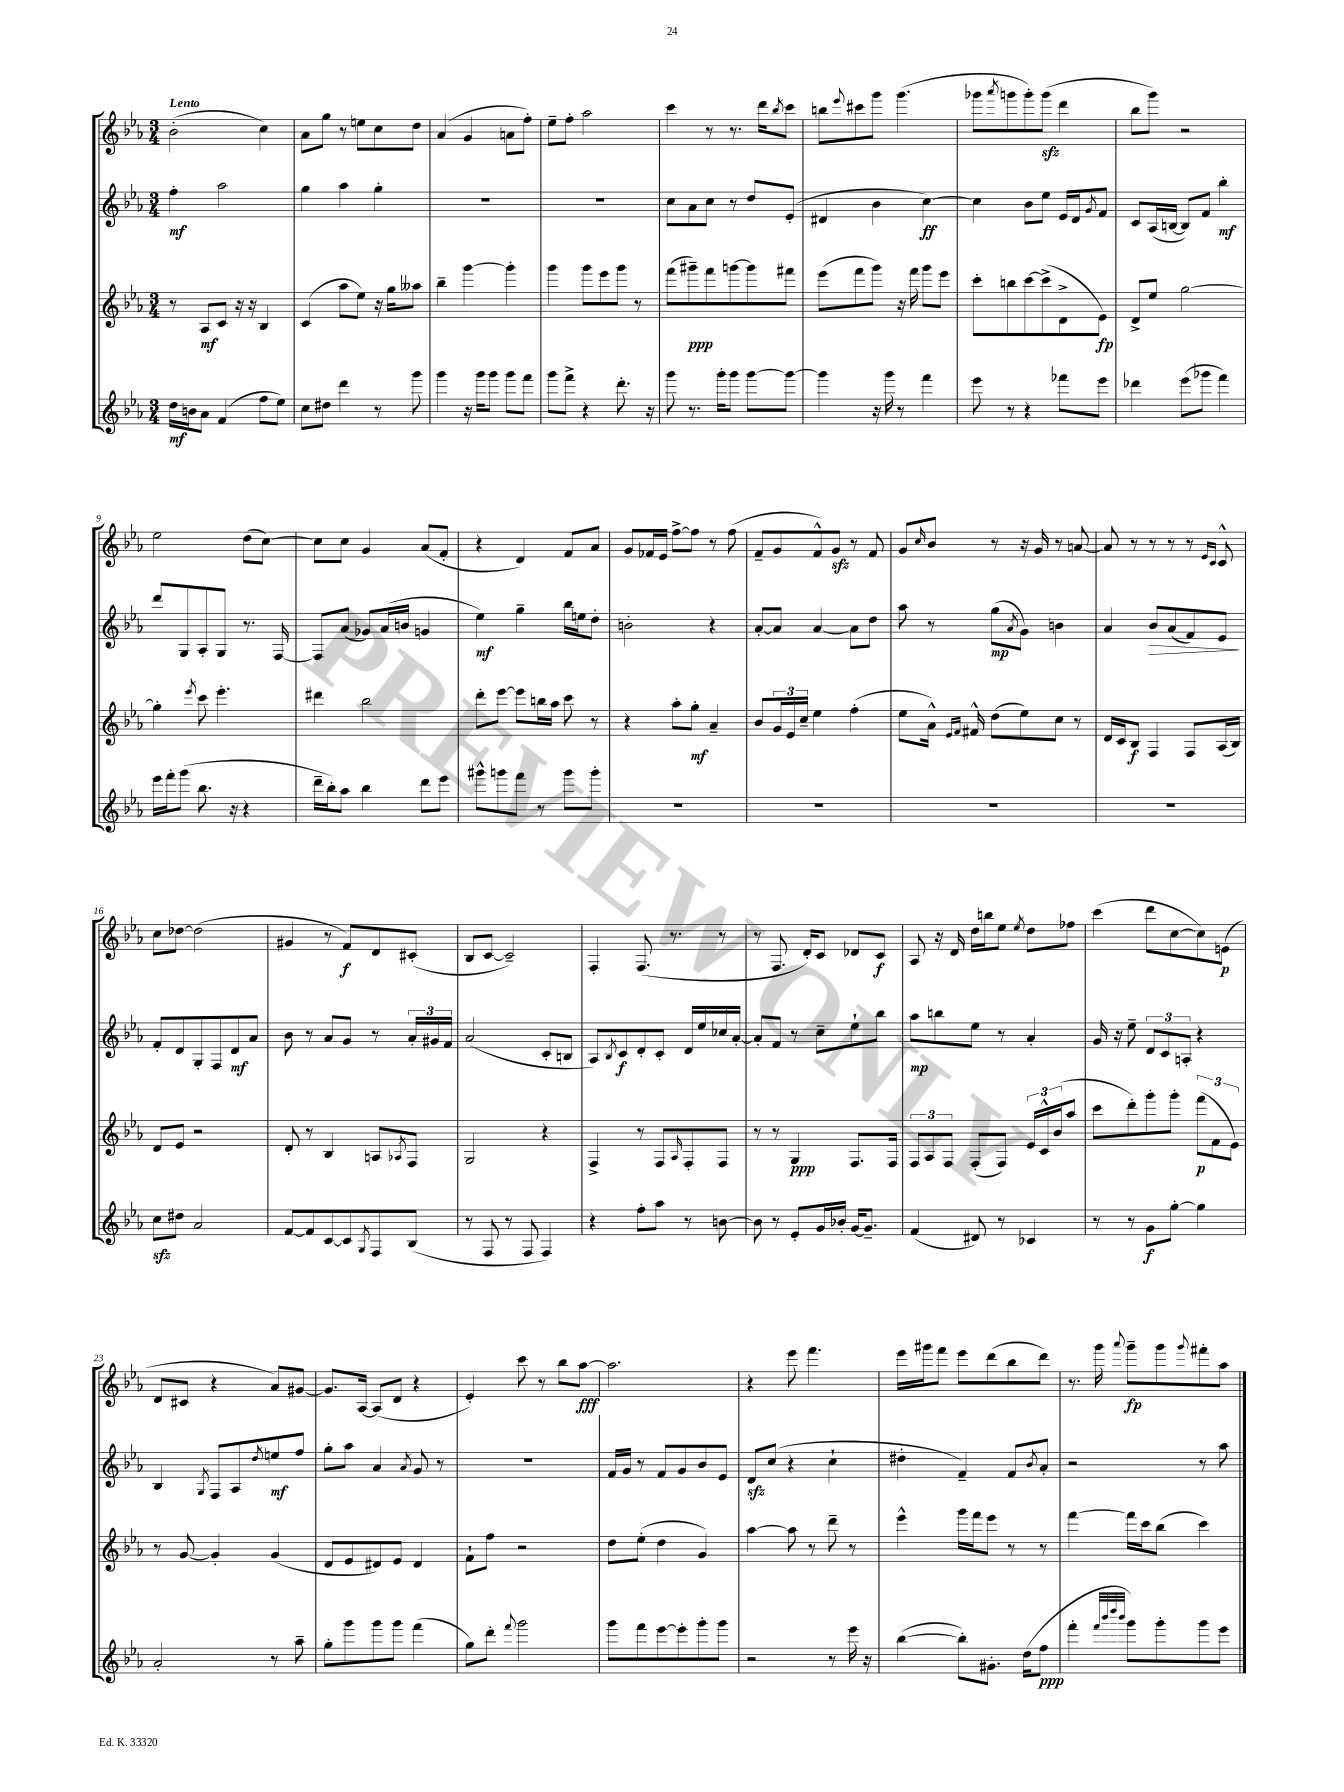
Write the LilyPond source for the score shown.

<<
\new StaffGroup <<
\new Staff = "s0" {
    \clef treble \key ees \major \numericTimeSignature \time 3/4 \tempo "Lento"
    bes'2-.( c''4) |
    aes'8 g''8 r8 e''8 c''8 d''8 |
    aes'4( g'4 a'8 f''8-.) |
    ees''8-- f''8-. aes''2 |
    c'''4 r8 r8. d'''16 \acciaccatura { bes''8 } c'''8 |
    b''8 \appoggiatura { ees'''8 } cis'''8 g'''8 g'''4.( |
    ges'''8 \acciaccatura { aes'''8 } g'''8 g'''8-.) g'''8\sfz( d'''4 |
    bes''8 g'''8) r2 |
    ees''2 d''8( c''8~) |
    c''8 c''8 g'4 aes'8( f'8-. |
    r4 d'4) f'8 aes'8 |
    g'8 fes'16 ees'16 f''8~-> f''8 r8 f''8( |
    f'8-- g'8 f'8-^) g'8\sfz r8 f'8 |
    g'8 \grace { c''16 } bes'8 r8 r16 g'16 r8 a'8~ |
    a'8 r8 r8 r8 r8 \grace { ees'16 c'16 } c'8-^ |
    c''8 des''8~ des''2( |
    gis'4 r8 f'8\f) d'8 cis'8-.( |
    bes8 c'8~ c'2--) |
    f4-. f8.( r8. r8 |
    r8 f8. d'16-.) c'8 des'8 c'8\f |
    aes8 r16 d'16 d''16 b''16 ees''8 \acciaccatura { ees''8 } d''8 fes''8 |
    c'''4( d'''8 c''8~ c''8) e'8\p( |
    d'8 cis'8 r4 aes'8) gis'8~ |
    gis'8. aes16~ aes8( d'8 r4 |
    ees'4-.) c'''8 r8 bes''8 aes''8~\fff |
    aes''2. |
    r4 ees'''8 f'''4. |
    ees'''16 gis'''16 f'''8 ees'''8 d'''8( bes''8 d'''8) |
    r8. g'''16 \appoggiatura { aes'''8 } g'''8--\fp g'''8 \appoggiatura { g'''8 } fis'''8-. aes''8 \bar "|." |
}
\new Staff = "s1" {
    \clef treble \key ees \major \numericTimeSignature \time 3/4
    f''4-.\mf aes''2 |
    g''4 aes''4 g''4-. |
    R2. |
    R2. |
    c''8 aes'8 c''8 r8 d''8 ees'8-.( |
    dis'4 bes'4 c''4~\ff) |
    c''4 bes'8 ees''8 ees'16 d'16 \acciaccatura { g'8 } f'8 |
    c'8 aes16( b16~ b8) f'8 bes''4-.\mf |
    d'''8 g8 aes8-. g8 r8. f16~ |
    f8 aes'8( ges'8) aes'16( b'16 g'4 |
    ees''4\mf) g''4-- bes''16 e''16 d''8-. |
    b'2-. r4 |
    aes'8~-. aes'8 aes'4~ aes'8 d''8 |
    aes''8 r8 g''8\mp( \acciaccatura { aes'8 } g'8) b'4 |
    aes'4 bes'8\> aes'8( f'8) ees'8\! |
    f'8-. d'8 g8-. f8 d'8\mf aes'8 |
    bes'8 r8 aes'8 g'8 r8 \tuplet 3/2 { aes'16-. gis'16 f'16 } |
    aes'2( c'8-. b8 |
    aes8) \acciaccatura { bes8 } c'8\f d'8-. c'8-. d'16 ees''16 ces''16 aes'16~-. |
    aes'8-. f'8 r8 c''8-- ees''8-! bes''8 |
    aes''8\mp b''8 ees''8 r8 aes'4-. |
    g'16 r16 ees''8-- \tuplet 3/2 { d'8 c'8 a8-. } r4 |
    bes4 \acciaccatura { g8 } f8 aes8 \acciaccatura { d''8 } e''8\mf f''8 |
    g''8-. aes''8 aes'4 \acciaccatura { aes'8 } g'8 r8 |
    R2. |
    f'16 g'16 r8 f'8 g'8 bes'8 ees'8 |
    d'8\sfz c''8( r4 c''4-! |
    dis''4-. f'4--) f'8 \acciaccatura { bes'8 } aes'8-. |
    r2 r8 aes''8 \bar "|." |
}
\new Staff = "s2" {
    \clef treble \key ees \major \numericTimeSignature \time 3/4
    r8 aes8\mf c'8 r16 r16 bes4 |
    c'4( aes''8 ees''8) r16 g''16 aeses''8 |
    bes''4-- g'''4~ g'''4-. |
    g'''4 g'''8 ees'''8 g'''8 r8 |
    f'''8( gis'''8--\ppp) f'''8 g'''8~ g'''8 fis'''8 |
    ees'''8( f'''8 g'''8) r16 f'''16 g'''8 ees'''8 |
    c'''8-. b''8 c'''8~ c'''8->( d'8-> ees'8\fp) |
    d'8-> ees''8 g''2~ |
    g''4-. \acciaccatura { ees'''8 } c'''8 ees'''4.-. |
    dis'''4 bes''2 |
    d'''8-. ees'''8~ ees'''8 b''16 aes''16 c'''8 r8 |
    r4 aes''8-. g''8-.\mf aes'4-- |
    bes'8 \tuplet 3/2 { g'16 ees'16 c''16-- } ees''4 f''4-.( |
    ees''8 aes'16-^) \grace { ees'16 f'16 } fis'16-^ d''8( ees''8) c''8 r8 |
    d'16 c'16 bes8\f f4 f8 aes16( bes16) |
    d'8 ees'8 r2 |
    d'8-. r8 bes4 a8 \acciaccatura { aes8 } f8 |
    g2 r4 |
    f4-> r8 f8 \grace { aes16 } f8-. f8 |
    r8 r8 g4\ppp f8. f16 |
    \tuplet 3/2 { f8 aes8 f8 } f8-.( f8) \tuplet 3/2 { ees'16 c'16-^ bes'16( } aes''8 |
    c'''8 d'''8-.) g'''8-. g'''8-. \tuplet 3/2 { f'''8\p( f'8 ees'8) } |
    r8 g'8~ g'4-. g'4( |
    d'8 ees'8 dis'8) ees'8 dis'4 |
    f'8-! f''8 r2 |
    d''8 ees''8-.( d''4 g'4) |
    aes''4~ aes''8 r8 d'''8-- r8 |
    ees'''4-^ g'''16 f'''16 ees'''8 r8 r8 |
    f'''4~ f'''16 c'''16 bes''8( c'''4) \bar "|." |
}
\new Staff = "s3" {
    \clef treble \key ees \major \numericTimeSignature \time 3/4
    d''16\mf b'16 aes'8 f'4( f''8 ees''8) |
    c''8 dis''8 d'''4 r8 g'''8 |
    g'''4 r16 g'''16 g'''8 g'''8 f'''8 |
    g'''8 f'''8-> r4 d'''8.-. r16 |
    g'''8 r8. g'''16-. g'''8 g'''8~ g'''8~ |
    g'''4 r16 g'''16 r8 f'''4 |
    ees'''8 r8 r4 fes'''8 ees'''8 |
    des'''4 ees'''8( ges'''8 f'''4) |
    ees'''16 f'''16-. g'''8( bes''8. r16 r4 |
    d'''16-- bes''16-.) aes''8 bes''4 d'''8 ees'''8 |
    gis'''8-^ g'''8 f'''8 r8 g'''8 g'''8-. |
    R2. |
    R2. |
    R2. |
    R2. |
    c''8\sfz dis''8 aes'2 |
    f'8~ f'8 c'8~ c'8 \acciaccatura { g8 } f8 bes8( |
    r8 f8 r8 f8 f4) |
    r4 f''8-. aes''8 r8 b'8~ |
    b'8 r8 ees'8-. g'16 bes'16-. g'16~ g'8.-- |
    f'4( dis'8) r8 ces'4 |
    r8 r8 g'8\f g''8~-. g''4 |
    aes'2-. r8 aes''8-- |
    g''8-. g'''8 g'''8 g'''8 f'''4( |
    g''8) d'''8-. \appoggiatura { f'''8 } g'''2 |
    g'''8 f'''8 ees'''8~ ees'''8-. g'''8-. g'''8 |
    r2 r8 ees'''16 r16 |
    bes''4~( bes''8-.) gis'8.-. d''16( f''8\ppp |
    f'''4-. \grace { f'''32 bes'''32 d''''32 bes'''32 } g'''8) g'''8-. g'''8 ees'''8 \bar "|." |
}
>>
>>
